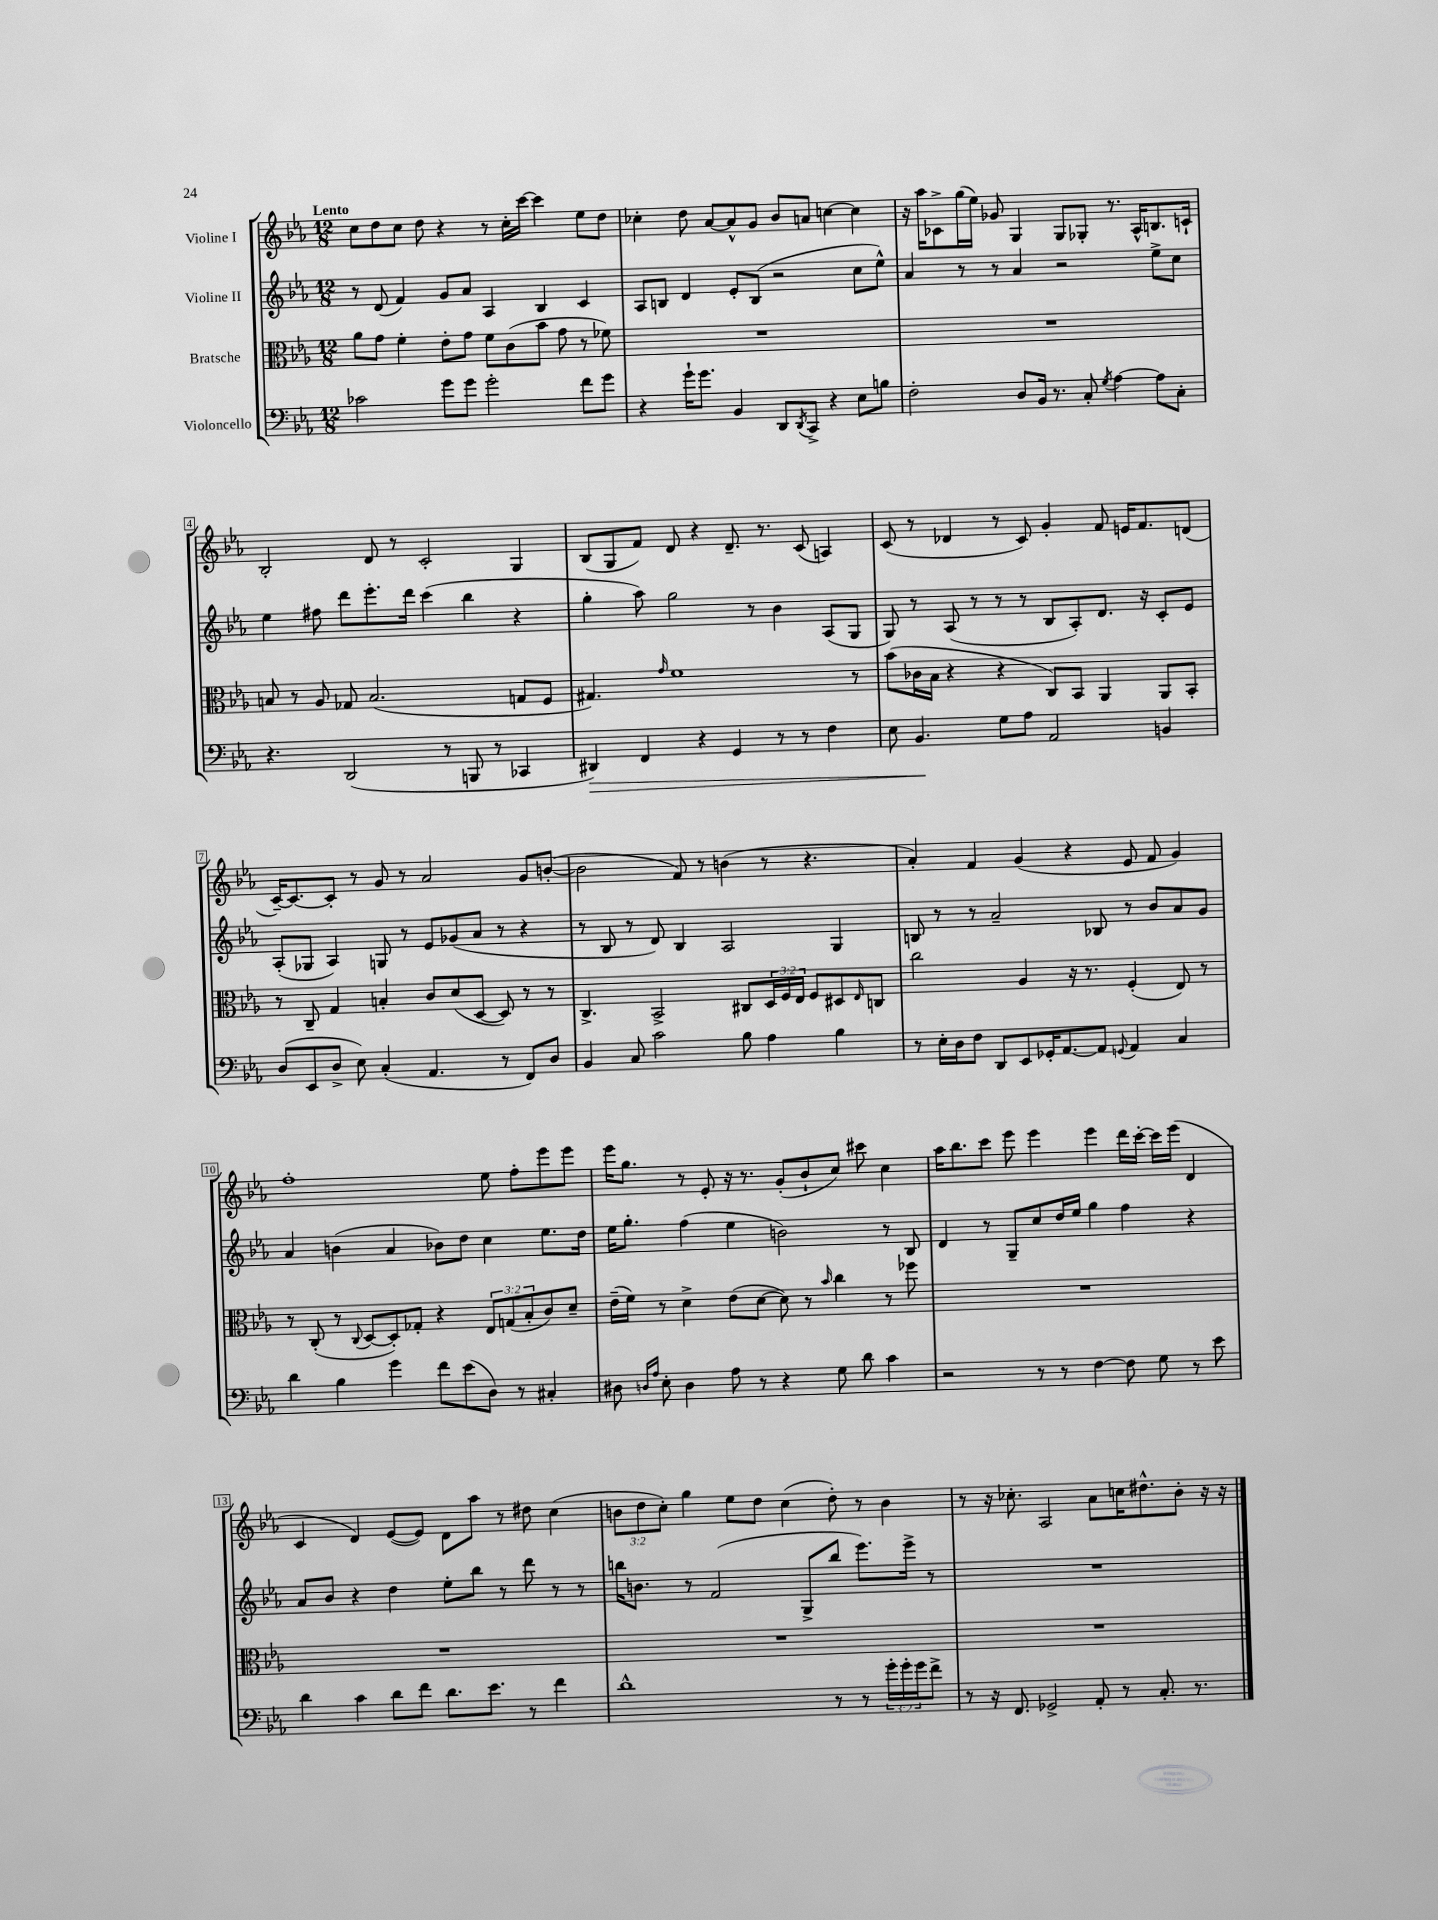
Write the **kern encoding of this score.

**kern	**kern	**kern	**kern
*staff4	*staff3	*staff2	*staff1
*clefF4	*clefC3	*clefG2	*clefG2
*k[b-e-a-]	*k[b-e-a-]	*k[b-e-a-]	*k[b-e-a-]
*M12/8	*M12/8	*M12/8	*M12/8
2c-	8a-	8r	8cc
.	8g	(8d	8dd
.	4f'	4f)	8cc
.	.	.	8dd
8g	8e-'	8g	4r
8g	8g	8a-	.
2g'	8f	4A-	8r
.	(8c	.	16cc'
.	.	.	[16ccc
.	8b-	4B-	4ccc]
.	8g	.	.
8f	8r	4c	8ee-
8g	8f-)	.	8dd
=	=	=	=
4r	1.r	8A-	4cc-'
.	.	8B	.
16g`	.	4d	8dd
8.g	.	.	.
.	.	.	[8a-
4BB-	.	8e-'	8a-^^]
.	.	(8B	8g
8DD	.	2r	8b-
8qDD	.	.	.
8CC^	.	.	8a
4r	.	.	[4cc
8E-	.	8cc	4cc]
8B	.	8ee-^^)	.
=	=	=	=
2F'	1.r	4a-	16r
.	.	.	16aa-
.	.	.	8c-^
.	.	8r	(16gg
.	.	.	16ee-)
.	.	8r	8g-
8D	.	4a-	4G
16BB-	.	.	.
8.r	.	.	.
.	.	2r	8G
8C'	.	.	8G-'
8qG	.	.	.
[4A-	.	.	8.r
.	.	.	16A-^^
8A-]	.	8ee-^	8.B
8C'	.	8cc	.
.	.	.	16c`
=	=	=	=
4.r	8B	4ee-	2B-'
.	8r	.	.
.	8A-	8ff#	.
(2DD	8G-	8ddd	.
.	(2.B	8.eee-'	8d
.	.	.	8r
.	.	16ddd	.
.	.	(4ccc	2c'
8r	.	.	.
8BBB	.	4bb-	.
8r	.	.	.
4CC-	8G	4r	4G
.	8F	.	.
=	=	=	=
4DD#)	4.G#)	4gg'	(8B-
.	.	.	8G
4FF	.	8aa-)	8f)
.	16qqg	.	.
.	1f	2gg	8d
4r	.	.	4r
4GG	.	.	8.d~
.	.	8r	.
.	.	.	8.r
8r	.	4b-	.
8r	.	.	(8c
4F	.	(8A-	4A)
.	8r	8G	.
=	=	=	=
8E-	(8b-	8G)	(8c
4.BB-	16c-	8r	8r
.	16B-	.	.
.	4r	(8A-	4d-
.	.	8r	.
8G	4r	8r	8r
8A-	.	8r	8c)
2AA-	8C)	8B-	4g'
.	8BB-	8A-')	.
.	4AA-	8.d	8f
.	.	.	16e
.	.	16r	8.f
4BB	8AA-	8c'	.
.	8BB-'	8e-	(8d
=	=	=	=
(8D	8r	(8A-'	[16c~)
.	.	.	8.c_
8EE-	8C~	8G-	.
8D^	4G	4A-)	8c']
8E-)	.	.	8r
(4C'	4B'	8G	8g
.	.	8r	8r
4.AA-	8c	8e-	2a-
.	(8d	(8g-	.
.	[8D	8a-	.
8r	8D])	8r	.
8FF)	8r	4r	8g
8D	8r	.	([8b'
=	=	=	=
4BB-	4.C^	8r	2b]
.	.	8B-	.
8C	.	8r	.
2c	2BB-^	8d)	.
.	.	4B-	8f)
.	.	.	8r
.	.	2A-	(4b
8B-	8C#	.	.
4A-	24D	.	8r
.	24F	.	.
.	24E-	.	.
.	8F	.	4.r
4B-	8D#	4G	.
.	16qqE-	.	.
.	8C	.	.
=	=	=	=
8r	2cc	8B	4a-')
16E-'	.	8r	.
16D	.	.	.
8F	.	8r	4f
8DD	.	2a-~	.
8EE-	4A-	.	(4g
16GG-'	.	.	.
[8.AA-	.	.	.
.	16r	.	4r
.	8.r	.	.
8AA-]	.	8B-	.
8qqGG	.	.	.
4AA-	(4F'	8r	8e-
.	.	8b-	8f
4C	8E-)	8a-	4g)
.	8r	8g	.
=	=	=	=
4d	8r	4a-	1ff'
.	(8C'	.	.
4B-	8r	(4b	.
.	8qqC	.	.
.	[8D	.	.
4g	8D'])	4a-	.
.	8G-'	.	.
8f	4r	8b-)	.
(8e-	.	8dd	.
8D)	12E-	4cc	8ee-
.	(12G	.	.
8r	.	.	8ff'
.	12B-'	.	.
4C#'	8c)	8.ee-	8eee-
.	8d~	.	8eee-
.	.	16dd	.
=	=	=	=
8D#	(16e-~	16ee-	16eee-
.	16f)	8.gg'	8.gg
16qqD	.	.	.
16qqA-	.	.	.
8E-'	8r	.	.
4D	4d^	(4ff	8r
.	.	.	8e-'
8A-	(8e-	4ee-	16r
.	.	.	8.r
8r	[8d	.	.
4r	8d])	2b)	(8g'
.	8r	.	8b-`
.	16qqb-	.	.
8G	4cc	.	8cc)
8d	.	.	8ccc#
4c	8r	8r	4cc
.	8ff-	8B-	.
=	=	=	=
2r	1.r	4d	16aa-
.	.	.	8.bb-
.	.	8r	8ccc
.	.	8G~	8eee-
8r	.	8cc	4eee-
8r	.	16dd	.
.	.	16ee-	.
[4F	.	4gg	4eee-
8F]	.	4ff	16ddd
.	.	.	[16ccc'
8G	.	.	16ccc]
.	.	.	(16eee-
8r	.	4r	4d
8e-	.	.	.
=	=	=	=
4d	1.r	8a-	4c
.	.	8b-	.
4c	.	4r	4d)
8d	.	4dd	([8e-
8f	.	.	8e-])
8.d	.	8ee-'	8d
.	.	8bb-	8aa-
8.e-	.	.	.
.	.	8r	8r
8r	.	8ddd	8dd#
4f	.	8r	(4cc
.	.	8r	.
=	=	=	=
1d^^	1.r	16bb	12b
.	.	8.b	.
.	.	.	12dd
.	.	.	12cc')
.	.	8r	4gg
.	.	(2f	.
.	.	.	8ee-
.	.	.	8dd
.	.	.	(4cc
.	.	8G^	.
8r	.	8bb	8dd')
8r	.	8.eee-)	8r
24g'	.	.	4b
24g'	.	.	.
.	.	16eee-^	.
24g	.	.	.
8f^	.	8r	.
=	=	=	=
8r	1.r	1.r	8r
16r	.	.	16r
8.FF	.	.	8.cc-'
2GG-^	.	.	2A-
8AA-'	.	.	8a-
8r	.	.	16cc
.	.	.	8.dd#^^
8.C'	.	.	.
.	.	.	8b-'
8.r	.	.	.
.	.	.	16r
.	.	.	16r
==	==	==	==
*-	*-	*-	*-
